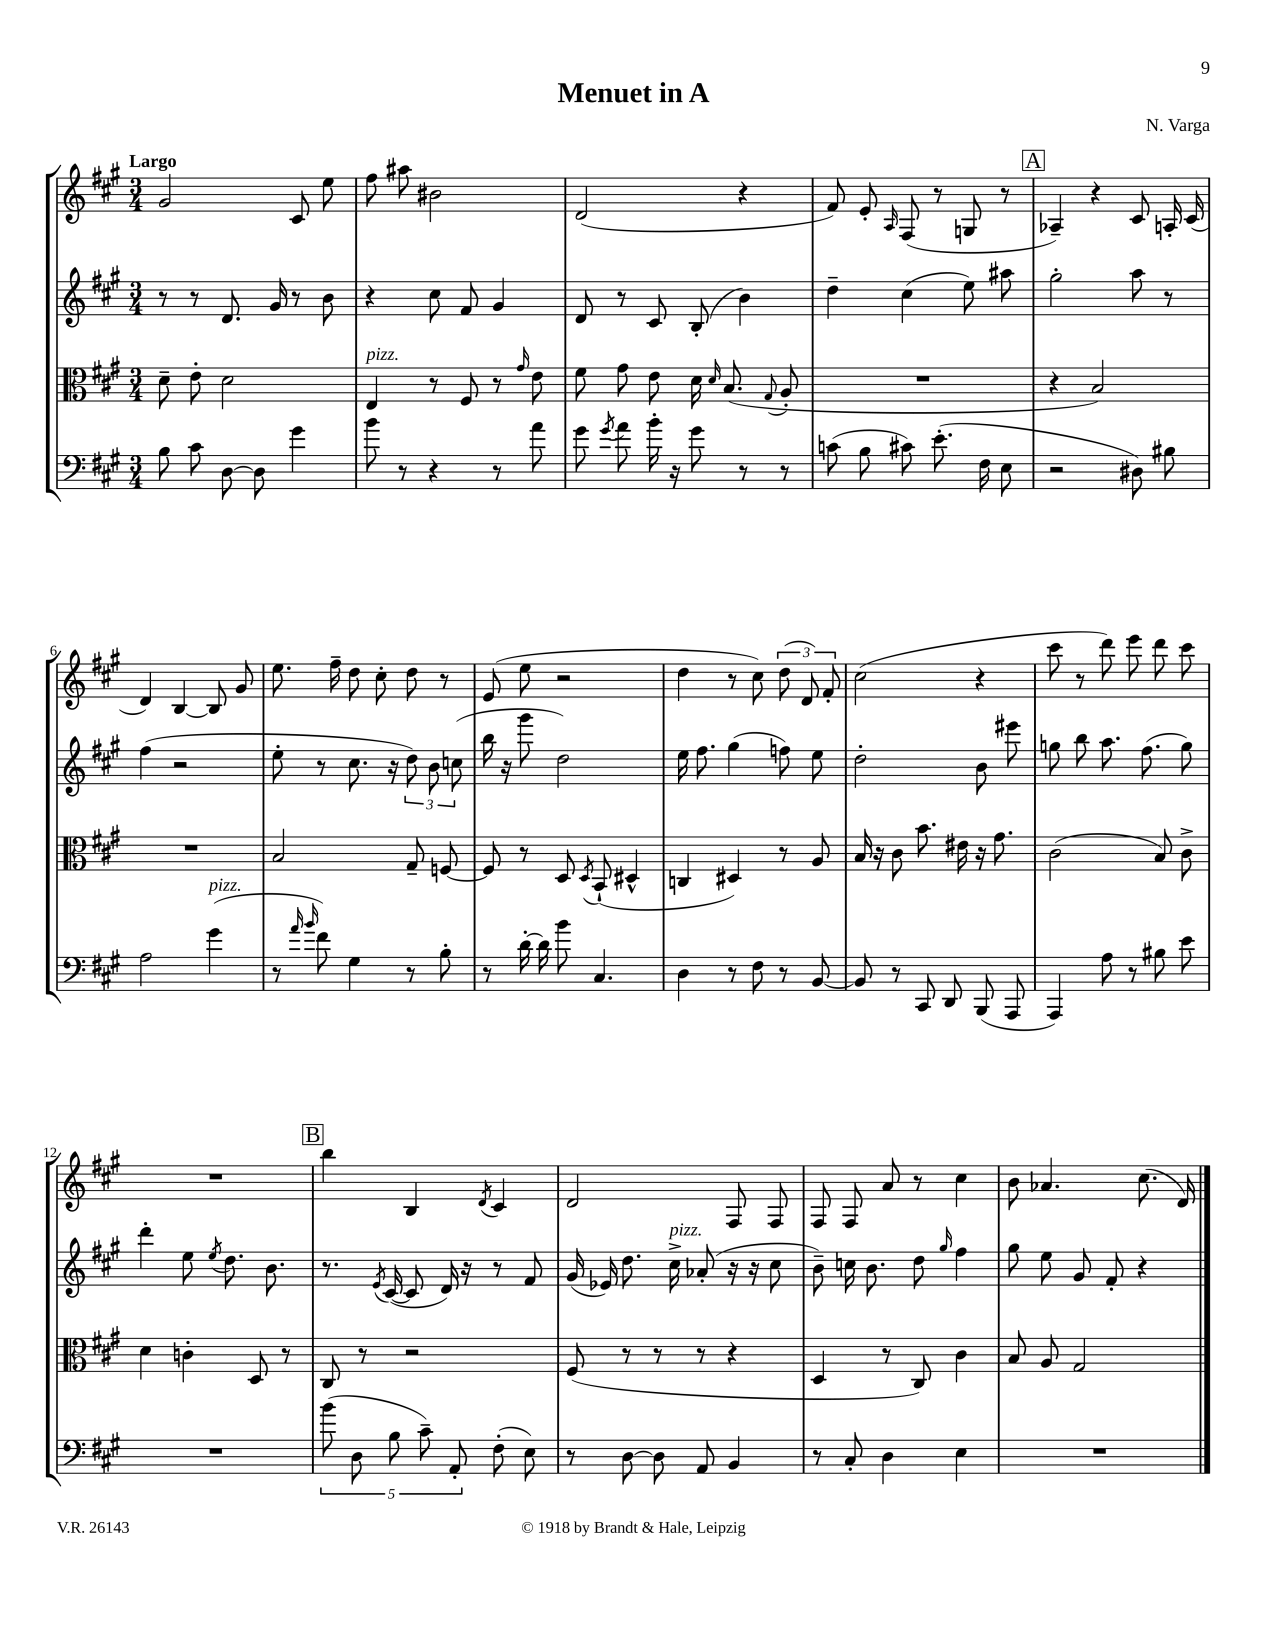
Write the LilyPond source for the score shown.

\header { title = "Menuet in A" composer = "N. Varga" }
<<
\new StaffGroup <<
\new Staff = "s0" {
    \clef treble \key a \major \numericTimeSignature \time 3/4 \tempo "Largo"
    \autoBeamOff gis'2 cis'8 e''8 |
    fis''8 ais''8 bis'2 |
    d'2( r4 |
    fis'8) e'8-. \grace { a16 } fis8( r8 g8 r8 |
    \mark \markup { \box "A" } aes4--) r4 cis'8 a16-. cis'16( |
    d'4) b4~ b8 gis'8 |
    e''8. fis''16-- d''8 cis''8-. d''8 r8 |
    e'8( e''8 r2 |
    d''4 r8 cis''8) \tuplet 3/2 { d''8( d'8) fis'8-. } |
    cis''2( r4 |
    cis'''8 r8 d'''8) e'''8 d'''8 cis'''8 |
    R2. |
    \mark \markup { \box "B" } b''4 b4 \acciaccatura { d'8 } cis'4 |
    d'2 fis8 fis8 |
    fis8 fis8 a'8 r8 cis''4 |
    b'8 aes'4. cis''8.( d'16) \bar "|." |
}
\new Staff = "s1" {
    \clef treble \key a \major \numericTimeSignature \time 3/4
    \autoBeamOff r8 r8 d'8. gis'16 r8 b'8 |
    r4 cis''8 fis'8 gis'4 |
    d'8 r8 cis'8 b8-.( b'4) |
    d''4-- cis''4( e''8) ais''8 |
    \mark \markup { \box "A" } gis''2-. a''8 r8 |
    fis''4( r2 |
    e''8-. r8 cis''8. r16 \tuplet 3/2 { d''8) b'8 c''8( } |
    b''16 r16 gis'''8 d''2) |
    e''16 fis''8. gis''4( f''8) e''8 |
    d''2-. b'8 eis'''8 |
    g''8 b''8 a''8. fis''8.( g''8) |
    d'''4-. e''8 \acciaccatura { e''8 } d''8. b'8. |
    \mark \markup { \box "B" } r8. \acciaccatura { e'8 } cis'16~( cis'8 d'16) r16 r8 fis'8 |
    gis'16( ees'16) d''8. cis''16->^\markup { \italic "pizz." } aes'8-.( r16 r16 cis''8 |
    b'8--) c''16 b'8. d''8 \grace { gis''16 } fis''4 |
    gis''8 e''8 gis'8 fis'8-. r4 \bar "|." |
}
\new Staff = "s2" {
    \clef alto \key a \major \numericTimeSignature \time 3/4
    \autoBeamOff d'8-- e'8-. d'2 |
    e4^\markup { \italic "pizz." } r8 fis8 r8 \grace { gis'16 } e'8 |
    fis'8 gis'8 e'8 d'16 \grace { d'16 } b8.( \appoggiatura { gis8 } a8-. |
    R2. |
    \mark \markup { \box "A" } r4 b2) |
    R2. |
    b2 gis8-- f8~ |
    f8 r8 d8 \acciaccatura { d8 } b,8-!( dis4-^ |
    c4 dis4) r8 a8 |
    b16 r16 cis'8 b'8. eis'16 r16 gis'8. |
    cis'2( b8) cis'8-> |
    d'4 c'4-. d8 r8 |
    \mark \markup { \box "B" } cis8 r8 r2 |
    fis8( r8 r8 r8 r4 |
    d4 r8 cis8) cis'4 |
    b8 a8 gis2 \bar "|." |
}
\new Staff = "s3" {
    \clef bass \key a \major \numericTimeSignature \time 3/4
    \autoBeamOff b8 cis'8 d8~ d8 gis'4 |
    b'8 r8 r4 r8 a'8 |
    gis'8 \acciaccatura { gis'8 } a'8 b'16-. r16 gis'8 r8 r8 |
    c'8( b8 cis'8) e'8.-.( fis16 e8 |
    \mark \markup { \box "A" } r2 dis8) bis8 |
    a2 gis'4^\markup { \italic "pizz." }( |
    r8 \grace { a'16 b'16 } fis'8) gis4 r8 b8-. |
    r8 d'16~-. d'16 b'8 cis4. |
    d4 r8 fis8 r8 b,8~ |
    b,8 r8 cis,8 d,8 b,,8( a,,8 |
    a,,4) a8 r8 bis8 e'8 |
    R2. |
    \mark \markup { \box "B" } \tuplet 5/4 { b'8( d8 b8 cis'8--) a,8-. } fis8-.( e8) |
    r8 d8~ d8 a,8 b,4 |
    r8 cis8-. d4 e4 |
    R2. \bar "|." |
}
>>
>>
